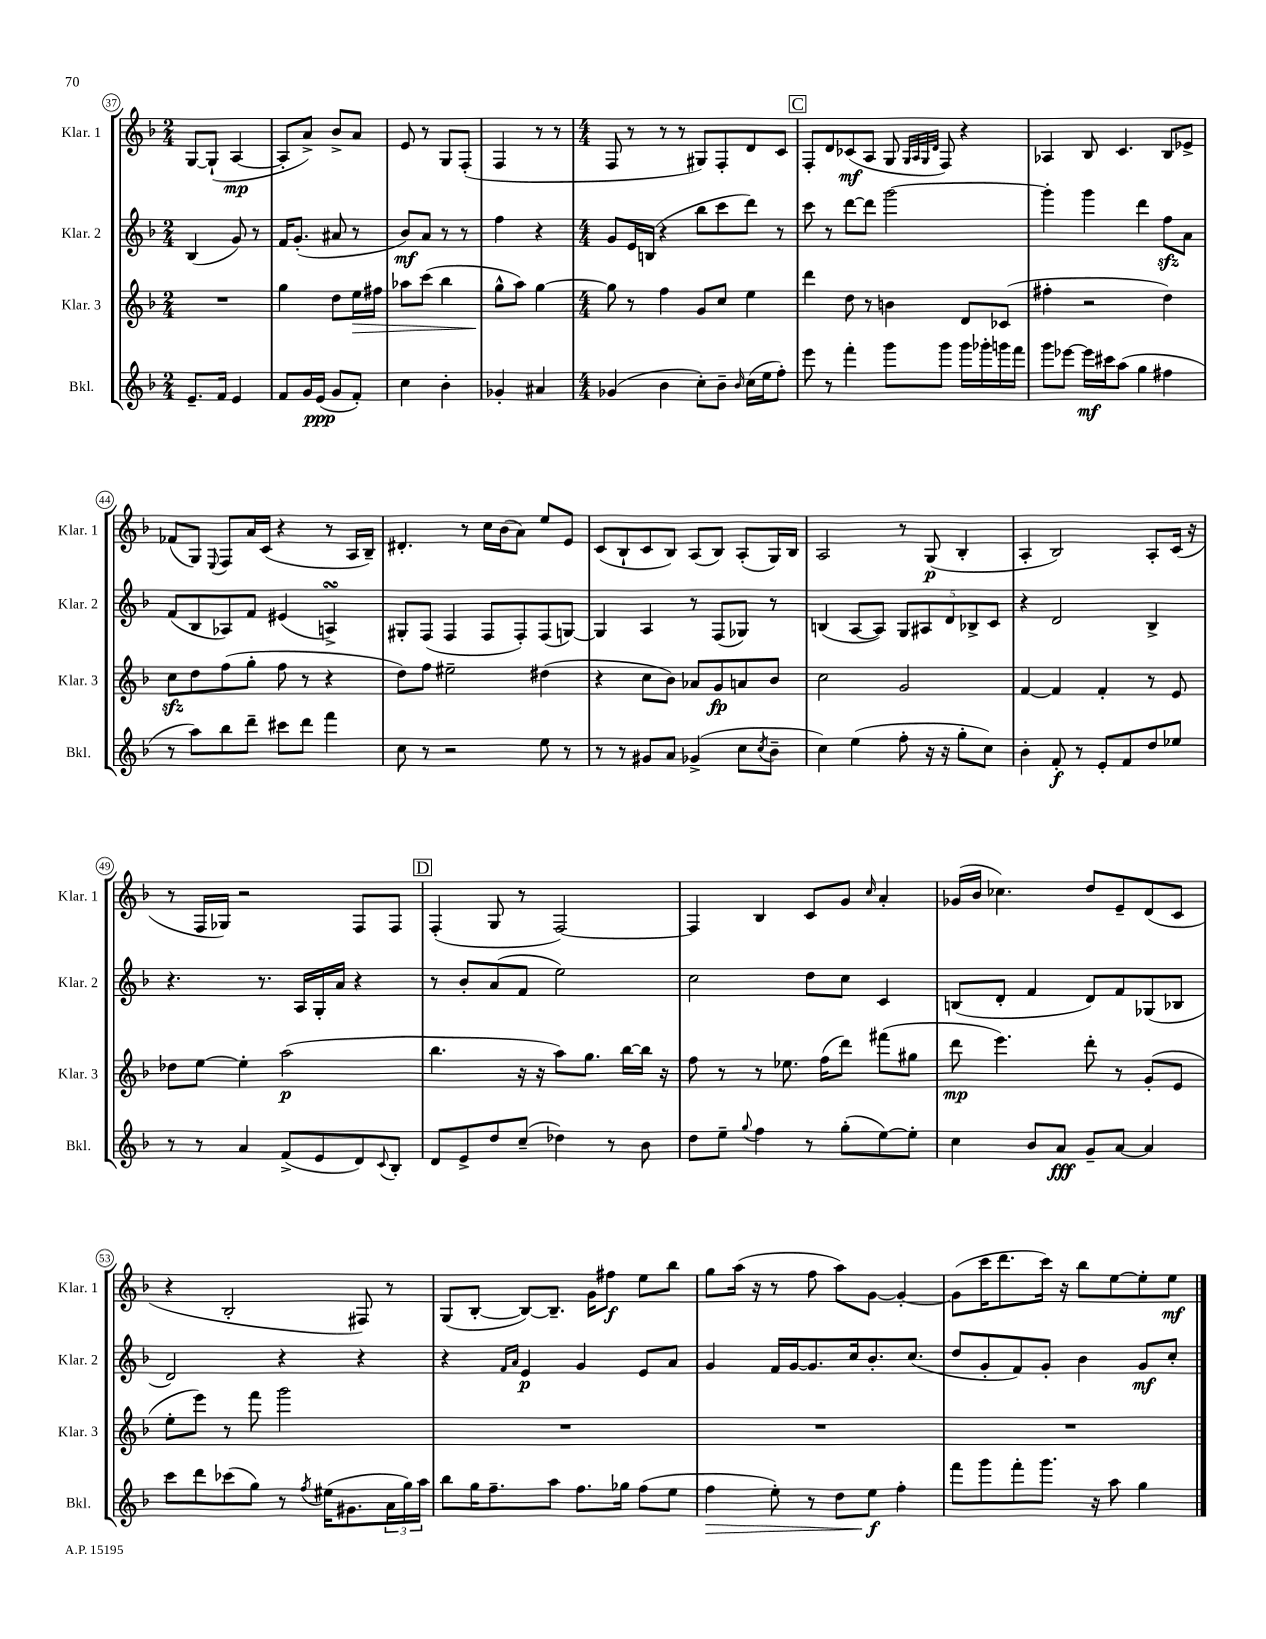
<<
\new StaffGroup <<
\new Staff = "s0" \with { instrumentName = "Klar. 1" shortInstrumentName = "Klar. 1" } {
    \clef treble \key f \major \numericTimeSignature \time 2/4
    g8~ g8-!( a4~\mp |
    a8-. a'8->) bes'8-> a'8 |
    e'8 r8 g8 f8-.( |
    f4 r8 r8 |
    \numericTimeSignature \time 4/4 f8 r8 r8 r8 gis8) f8-. d'8 c'8 |
    \mark \markup { \box "C" } f8-. d'8 ces'8\mf( a8 g8 \grace { g32 a32 g32 d'32 } f8) r4 |
    aes4 bes8 c'4. bes8 ees'8-> |
    fes'8( g8) \appoggiatura { e8 } f8 a'16 c'16( r4 r8 a16 bes16--) |
    dis'4.-. r8 c''16 bes'16( a'8) e''8 e'8 |
    c'8( bes8-! c'8 bes8) a8( bes8) a8-.( g16) bes16 |
    a2 r8 g8\p( bes4-. |
    a4-. bes2) a8-. c'16( r16 |
    r8 f16 ges16) r2 f8 f8 |
    \mark \markup { \box "D" } f4-.( g8 r8 f2~) |
    f4 bes4 c'8 g'8 \grace { c''16 } a'4-. |
    ges'16( bes'16 ces''4.) d''8 e'8-- d'8( c'8 |
    r4 bes2-. fis8) r8 |
    g8( bes8~-. bes8~) bes8.-- g'16 fis''8\f e''8 bes''8 |
    g''8 a''16( r16 r8 f''8 a''8) g'8~ g'4~-. |
    g'8( c'''16 d'''8. c'''16) r16 bes''8 e''8~ e''8-. e''8\mf \bar "|." |
}
\new Staff = "s1" \with { instrumentName = "Klar. 2" shortInstrumentName = "Klar. 2" } {
    \clef treble \key f \major \numericTimeSignature \time 2/4
    bes4( g'8) r8 |
    f'16 g'8.-.( ais'8 r8 |
    bes'8\mf) a'8 r8 r8 |
    f''4 r4 |
    \numericTimeSignature \time 4/4 g'8 e'16 b16( r4 bes''8 c'''8 d'''8) r8 |
    \mark \markup { \box "C" } c'''8 r8 d'''8~ d'''8 g'''2~ |
    g'''4-. g'''4 d'''4 f''8\sfz a'8 |
    f'8( bes8 aes8) f'8 eis'4( a4->\turn) |
    gis8-. f8( f4 f8 f8-.) f8( g8~) |
    g4 a4 r8 f8( ges8) r8 |
    b4( a8~ a8) \tuplet 5/4 { g8 ais8 d'8 bes8-> c'8 } |
    r4 d'2 bes4-> |
    r4. r8. a16 g16-. a'16 r4 |
    \mark \markup { \box "D" } r8 bes'8-. a'8( f'8 e''2) |
    c''2 d''8 c''8 c'4 |
    b8( d'8-. f'4 d'8) f'8 ges8( bes8 |
    d'2) r4 r4 |
    r4 \grace { f'16 a'16 } e'4\p g'4 e'8 a'8 |
    g'4 f'16 g'16~ g'8. c''16 bes'8.-. c''8.( |
    d''8 g'8-. f'8) g'8-. bes'4 g'8\mf c''8-. \bar "|." |
}
\new Staff = "s2" \with { instrumentName = "Klar. 3" shortInstrumentName = "Klar. 3" } {
    \clef treble \key f \major \numericTimeSignature \time 2/4
    R2 |
    g''4 d''8 e''16\> fis''16 |
    aes''8 c'''8( bes''4 |
    g''8-^\! a''8) g''4~ |
    \numericTimeSignature \time 4/4 g''8 r8 f''4 g'8 c''8 e''4 |
    \mark \markup { \box "C" } d'''4 d''8 r8 b'4 d'8 ces'8( |
    fis''4-. r2 d''4) |
    c''8\sfz d''8 f''8( g''8-. f''8 r8 r4 |
    d''8) f''8 eis''2-- dis''4( |
    r4 c''8 bes'8) aes'8 g'8\fp a'8 bes'8 |
    c''2 g'2 |
    f'4~ f'4 f'4-. r8 e'8 |
    des''8 e''8~ e''4-. a''2\p( |
    \mark \markup { \box "D" } bes''4. r16 r16 a''8) g''8. bes''16~ bes''16 r16 |
    f''8 r8 r8 ees''8. f''16( d'''8) fis'''8( gis''8 |
    d'''8\mp e'''4.) d'''8-. r8 g'8-.( e'8 |
    e''8-. e'''8) r8 f'''8 g'''2 |
    R1 |
    R1 |
    R1 \bar "|." |
}
\new Staff = "s3" \with { instrumentName = "Bkl." shortInstrumentName = "Bkl." } {
    \clef treble \key f \major \numericTimeSignature \time 2/4
    e'8.-- f'16 e'4 |
    f'8 g'16 e'16\ppp( g'8 f'8-.) |
    c''4 bes'4-. |
    ges'4-. ais'4 |
    \numericTimeSignature \time 4/4 ges'4( bes'4 c''8-.) bes'8-- \grace { bes'16 } c''16( e''16 f''8-.) |
    \mark \markup { \box "C" } e'''8 r8 f'''4-. g'''8 g'''8 g'''16 ges'''16-. g'''16 f'''16 |
    g'''8 ees'''8~ ees'''16\mf cis'''16 a''8( g''4 fis''4 |
    r8 a''8) bes''8 d'''8-- cis'''8 d'''8 f'''4 |
    c''8 r8 r2 e''8 r8 |
    r8 r8 gis'8 a'8 ges'4->( c''8 \acciaccatura { c''8 } bes'8-- |
    c''4) e''4( f''8-. r16 r16 g''8-. c''8) |
    bes'4-. f'8-.\f r8 e'8-. f'8 d''8 ees''8 |
    r8 r8 a'4 f'8->( e'8 d'8) \appoggiatura { c'8 } bes8-. |
    \mark \markup { \box "D" } d'8 e'8-> d''8 c''8--( des''4) r8 bes'8 |
    d''8 e''8-- \appoggiatura { g''8 } f''4 r8 g''8-.( e''8~) e''8-. |
    c''4 bes'8 a'8\fff g'8-- a'8~ a'4 |
    c'''8 d'''8 ces'''8( g''8) r8 \acciaccatura { f''8 } eis''16( gis'8. \tuplet 3/2 { a'16 g''16) a''16 } |
    bes''8 g''16 f''8.-- a''8 f''8. ges''16 f''8( e''8 |
    f''4\> e''8-.) r8 d''8 e''8\f\! f''4-. |
    f'''8 g'''8 f'''8-. g'''8. r16 a''8 g''4 \bar "|." |
}
>>
>>
\layout { \context { \Score currentBarNumber = #37 \override BarNumber.stencil = #(make-stencil-circler 0.1 0.3 ly:text-interface::print) } }
